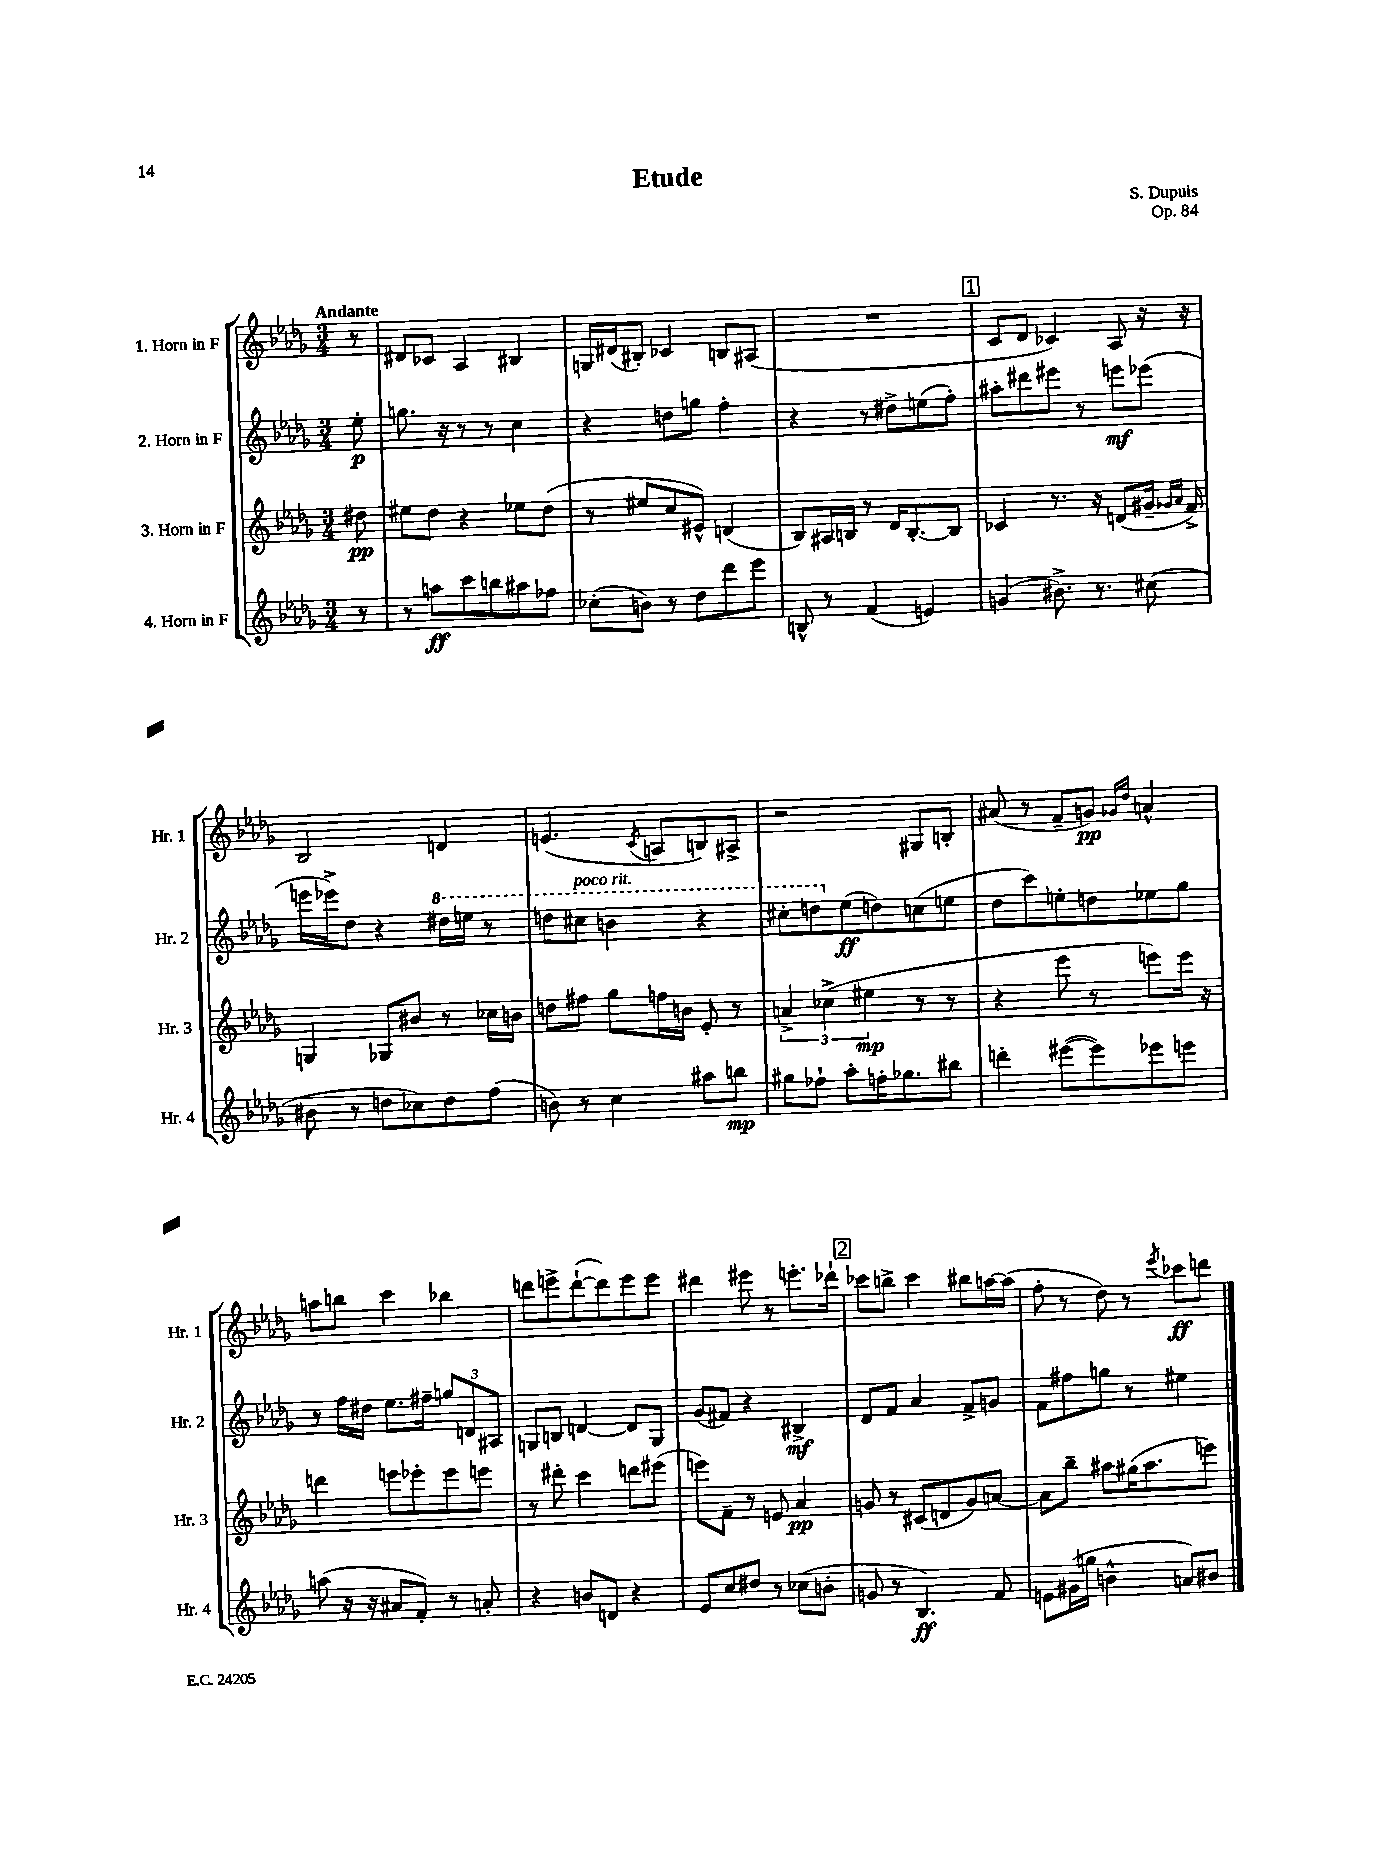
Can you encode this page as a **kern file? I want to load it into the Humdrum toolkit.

**kern	**kern	**kern	**kern
*staff4	*staff3	*staff2	*staff1
*clefG2	*clefG2	*clefG2	*clefG2
*k[b-e-a-d-g-]	*k[b-e-a-d-g-]	*k[b-e-a-d-g-]	*k[b-e-a-d-g-]
*M3/4	*M3/4	*M3/4	*M3/4
8r	8dd#	8ee-'	8r
=	=	=	=
8r	8ee#	8.gg	8d#
8aa	8dd-	.	8c-
.	.	16r	.
8ccc	4r	8r	4A-
8bb	.	8r	.
8aa#	8ee-	4cc	4B#
8ff-	(8dd-	.	.
=	=	=	=
(8cc-'	8r	4r	16G
.	.	.	(16d#
8b)	8ee#	.	8B#')
8r	8cc	8dd	4c-
8dd-	8e#^^)	8gg	.
8ddd-	(4d	4ff'	8B
8eee-	.	.	(8A#
=	=	=	=
8B^^	8B-)	4r	2.r
8r	16A#	.	.
.	16B	.	.
(4f	8r	8r	.
.	16d-	8dd#^	.
.	[8.B'	.	.
4e)	.	(8ee	.
.	8B]	8ff')	.
=	=	=	=
(4g	4c-	8aa#'	8c
.	.	8ddd#	8d-
8.b#^)	8.r	8eee#	4c-)
.	.	8r	.
8.r	16r	.	.
.	(8d	8eee	8A-
(8cc#	16g#~	(8eee-	16r
.	16qqg-	.	.
.	16qqa-	.	.
.	16f^)	.	16r
=	=	=	=
8b#	4G	16eee	2B-
.	.	16eee-^)	.
8r	.	8dd-	.
8dd	8G-	4r	.
8cc-)	8b#	.	.
8dd	8r	16ddd#	4d
.	.	16eee	.
(8ff	16cc-	8r	.
.	16b	.	.
=	=	=	=
8b)	8dd	8ddd	(4.e
8r	8ff#	8ccc#	.
4cc	8gg-	4bb	.
.	.	.	8qc
.	16ff	.	8A
.	16b	.	.
8aa#	8e-'	4r	8B)
8bb	8r	.	8A#^
=	=	=	=
8gg#	6a^	8ccc#'	2r
8ff-`	.	8ddd	.
.	(6cc-^	.	.
8aa-'	.	(8ee-	.
.	6ee#	.	.
16ff'	.	8dd)	.
8.gg-	.	.	.
.	8r	(8cc	8G#
8bb#	8r	8ee	8B'
=	=	=	=
4ddd'	4r	8dd-	(8a#
.	.	8ccc)	8r
([8eee#	8eee-	8ee'	8f~
8eee#])	8r	8dd	8g)
.	.	.	16qqg-
.	.	.	16qqdd-
8eee-	8eee)	8ee-	4a^^
8eee	16eee	8gg-	.
.	16r	.	.
=	=	=	=
(8aa	4ddd	8r	8aa
16r	.	16ff	8bb
16r	.	16dd#	.
8a#	8eee	8.ee-	4ccc
8f')	8eee-'	.	.
.	.	16ff#~	.
8r	8eee-	12gg	4bb-
.	.	12d	.
8a'	8eee	.	.
.	.	12A#	.
=	=	=	=
4r	8r	8G	8ddd
.	8ddd#'	8B	8eee^
8b	4ccc	[4d	([8ddd`
8d	.	.	8ddd])
4r	8ddd	8d]	8eee
.	(8eee#	8G	8eee
=	=	=	=
8e-	8eee)	(8g-	4ddd#
8cc	8f~	8f#)	.
8dd#	8r	4r	8eee#
8r	8e	.	8r
(8cc-	4a-	4B#^	8.eee'
8b'	.	.	.
.	.	.	16ddd-`
=	=	=	=
8g	8g	8d-	8ccc-
8r	8r	8f	8bb^
4.B-)	(8c#	4a-	4ccc-
.	8d	.	.
.	8g)	8f^	8bb#
8f	[8a	8g	[16aa
.	.	.	(16aa]
=	=	=	=
8e	8a]	8f	8ff'
(16g#	8bb-~	8ff#	8r
16gg	.	.	.
4b^^	8aa#	8gg	8dd-)
.	(16gg#	8r	8r
.	8.aa#	.	.
.	.	.	8qeee-
8a)	.	4ee#	8ccc-
8b#	8eee)	.	8ddd
==	==	==	==
*-	*-	*-	*-
